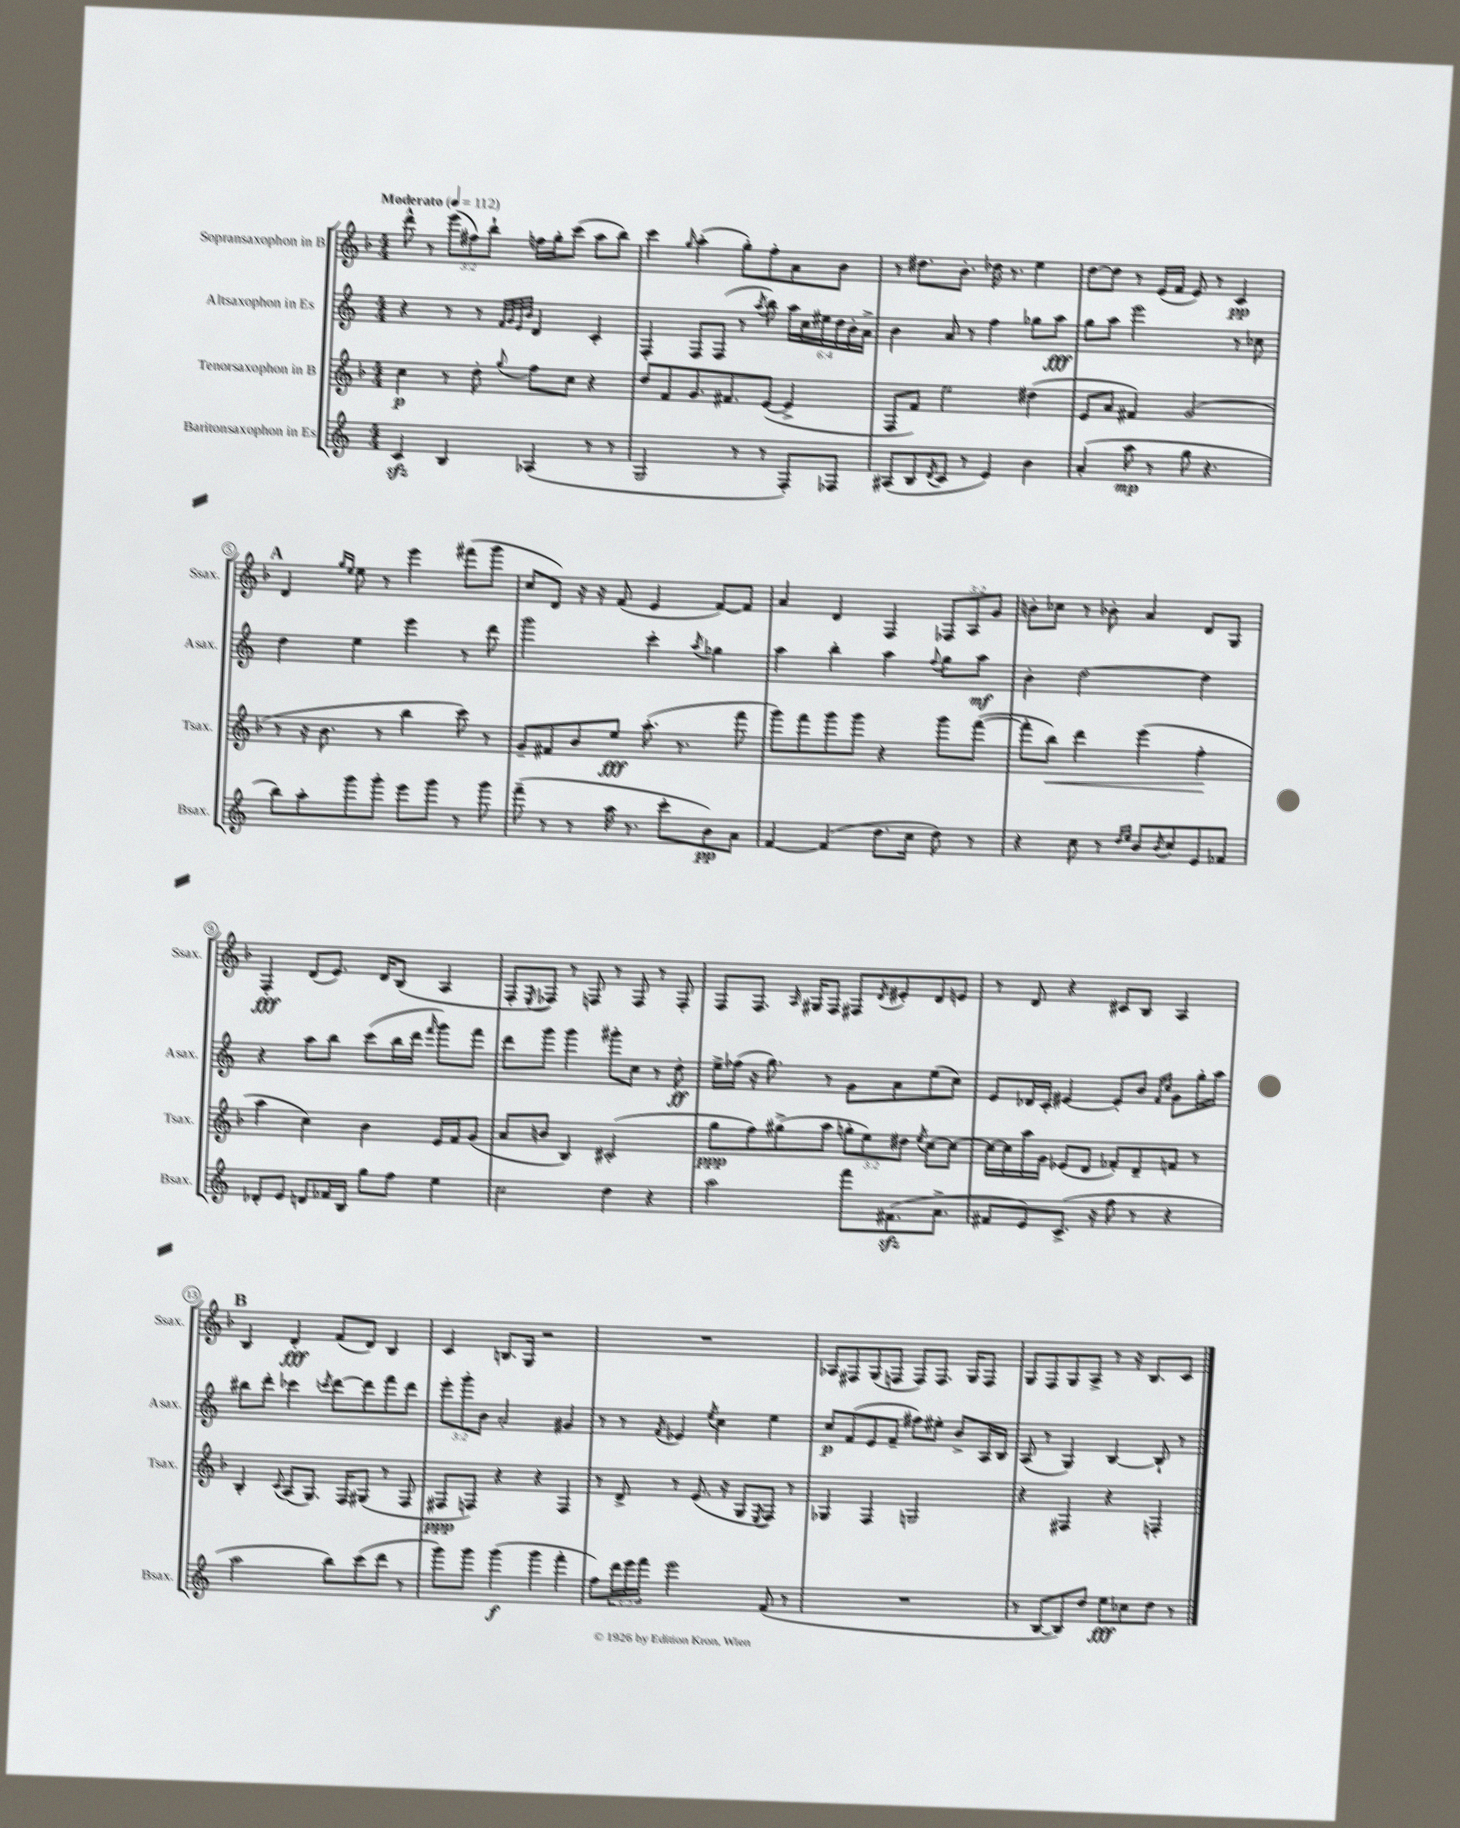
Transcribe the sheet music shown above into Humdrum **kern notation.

**kern	**kern	**kern	**kern
*staff4	*staff3	*staff2	*staff1
*clefG2	*clefG2	*clefG2	*clefG2
*k[]	*k[b-]	*k[]	*k[b-]
*M4/4	*M4/4	*M4/4	*M4/4
*MM112	*MM112	*MM112	*MM112
4c	4cc	4r	8ddd^^
.	.	.	8r
4B	8r	8r	(12eee
.	.	.	12ff#)
.	8dd'	8r	.
.	.	.	12bb-`
.	.	32qqf	.
.	.	32qqg	.
.	.	32qqe	.
.	8qqgg	32qqb	.
(4A-	8ff	4d	16ff
.	.	.	16gg'
.	8cc	.	(8ccc
8r	4r	4c'	8aa
8r	.	.	8bb-)
=	=	=	=
2G	8dd	4F'	4ccc
.	8f	.	.
.	.	.	16qqgg
.	8.g	8F	(4aa'
.	.	(8F	.
.	8.f#	.	.
8r	.	8r	8gg')
.	.	8qaa	.
8r	([8e	8bb)	8ff'
8F')	4e^]	24aa	8a
.	.	24cc	.
.	.	24ee#	.
8F-	.	24dd	8b-
.	.	24b'	.
.	.	24a^	.
=	=	=	=
(8A#	8F	4b	8r
8B	8f)	.	8.dd#
8qd	.	.	.
8c	2ee	8a	.
.	.	.	8.b-'
8r	.	8r	.
4e)	.	4ff	16dd-
.	.	.	8.r
4b	(4dd#	8gg-	4ee
.	.	8aa	.
=	=	=	=
(4a'	8e	8gg	[8dd
.	8a	8aa	8dd]
8aa	4f#)	2eee	8r
8r	.	.	(16e
.	.	.	16f
8gg	(2g	.	8e)
4.r	.	.	8r
.	.	8r	4c
.	.	8cc-	.
=	=	=	=
8bb)	8r	4dd	4d
8aa'	16r	.	.
.	8.b-	.	.
.	.	.	16qqgg
.	.	.	16qqee
8ggg	.	4ee	8ee
8ggg'	8r	.	8r
8eee	4bb-	4eee	4eee
8ggg	.	.	.
8r	8ccc)	8r	(8fff#
8ggg	8r	8ddd	8ggg
=	=	=	=
(8fff~	8g~	2ggg	8cc
8r	8f#	.	8d)
8r	8b-	.	16r
.	.	.	16r
16aa	8ee	.	(8f
8.r	.	.	.
.	(8.aa'	4ccc'	4e
8ccc'	.	.	.
.	8.r	.	.
.	.	8qaa	.
8b)	.	4gg-	[8f)
8a	8fff	.	8f]
=	=	=	=
[4f	8ggg)	4aa	4a
.	8fff	.	.
(4f]	8ggg	4bb'	4d
.	8ggg	.	.
8.dd	4r	4aa	4F
16cc	.	.	.
.	.	8qqff	.
8dd)	8ggg	8gg	12F-
.	.	.	12A
8r	([8fff	8aa	.
.	.	.	12g
=	=	=	=
4r	8fff']	4b'	8b'
.	8bb-)	.	8cc-
8cc	4ddd	[2dd	8r
8r	.	.	8b-'
16qqdd	.	.	.
16qqee	.	.	.
8b	(4eee	.	4a
8qb	.	.	.
8cc	.	.	.
8e	4ff'	4dd]	8d
8f-	.	.	8G
=	=	=	=
8d-'	4aa	4r	4F'
8e	.	.	.
8d	4cc)	8aa	(8d
16f-	.	8bb	8.e)
16B	.	.	.
8gg	4b-	(8ccc	.
.	.	.	16d
8ff	.	16bb	(8B-
.	.	16ddd	.
.	.	16qqfff	.
4ee	16e	8ggg)	4A
.	16f	.	.
.	(8g	8fff	.
=	=	=	=
2cc	8a	8ddd	8F'
.	.	.	8qE
.	8b	8ggg	8F-)
.	4B-)	4ggg	8r
.	.	.	8F
4dd	(2c#'	8ggg#'	8r
.	.	8cc	8F
4r	.	8r	8r
.	.	8dd'	8F'
=	=	=	=
2aa	8gg	16ee^	8F
.	.	(16ff-	.
.	8ff)	16r	8.F
.	.	8.gg)	.
.	(8gg#^	.	.
.	.	.	16qqA
.	.	.	16G#
.	8aa	8r	8F
8fff	12gg'	8g	8F#
.	12ee)	.	.
.	.	.	8qd
(8.f#	.	8a	8e#'
.	12dd#	.	.
.	8qee	.	.
.	[8cc	(8ee	8d
8.a^	.	.	.
.	8cc_	8cc)	8e
=	=	=	=
8f#	16cc_	8e	8r
.	16cc]	.	.
8e)	16aa	16d-	8d
.	16g	16c'	.
(8.c^	(8e-	[4e#	4r
.	8d	.	.
16r	.	.	.
8ff	8f-')	8e#']	8c#
8r	8d~	8b	8B-
.	.	16qqf	.
.	.	16qqcc	.
4r	8f	8g	4A
.	8r	16gg'	.
.	.	16aa	.
=	=	=	=
2aa	4B-'	8bb#	4B-
.	.	8ddd'	.
.	8qqc	.	.
.	(8A	4ccc-	4d'
.	8.G)	.	.
.	.	8qccc	.
8bb)	.	[8ddd	(8f
.	16F	.	.
(8ccc	(8G#	8ddd]	8d)
8ddd	8r	8fff	4B-
8r	8F	8ddd	.
=	=	=	=
8ggg)	8F#	12eee'	4c
.	.	12ggg'	.
8ggg	8F)	.	.
.	.	12b	.
(4ggg	4r	2a'	8.B
.	.	.	16G
4ggg	4r	.	2r
4fff'	4F	4g#	.
=	=	=	=
8ff)	8r	8r	1r
24ddd	8d^	8r	.
24eee	.	.	.
24fff	.	.	.
.	.	8qf	.
2eee	8r	4e-	.
.	(8.e	.	.
.	.	8qee	.
.	.	4cc	.
.	16r	.	.
.	8G	.	.
.	8qE	.	.
(8f	8F)	4ee	.
8r	8r	.	.
=	=	=	=
1r	4G-	8cc	8A-
.	.	(8f	8F#
.	4F	8e	(8G
.	.	8f~	8F
.	2G	8ff#)	8F)
.	.	8ee#'	8.F
.	.	8b^	.
.	.	.	16G
.	.	16A	8F
.	.	16B	.
=	=	=	=
8r	4r	(8A	8G
[8B	.	8r	8F
8B])	4F#	4G)	8G
8dd	.	.	8A^
8ee	4r	[4B	8r
8cc-	.	.	16r
.	.	.	8.B-
8dd	4F'	8B`]	.
8r	.	8r	8c
==	==	==	==
*-	*-	*-	*-
